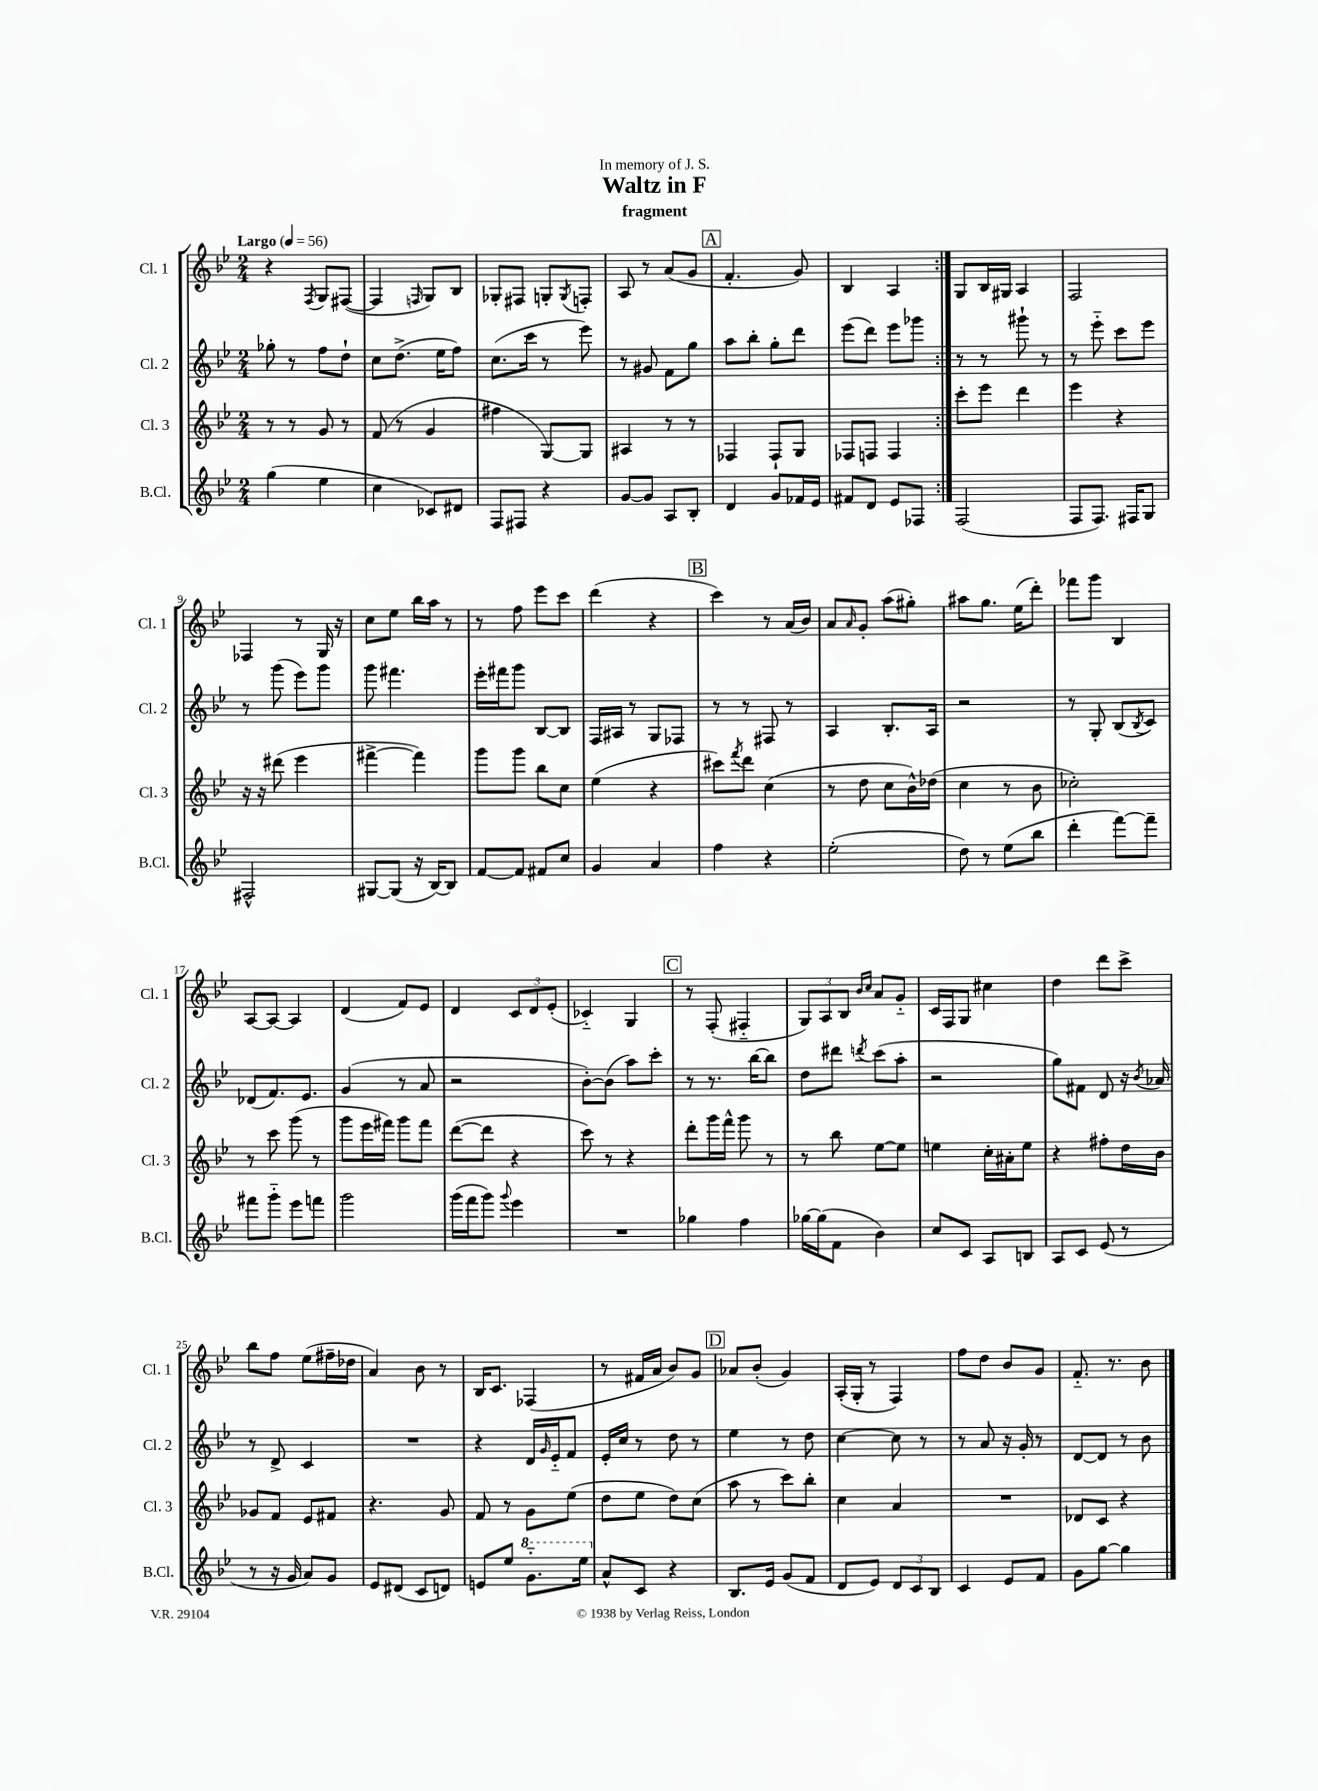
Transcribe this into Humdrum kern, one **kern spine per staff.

**kern	**kern	**kern	**kern
*staff4	*staff3	*staff2	*staff1
*clefG2	*clefG2	*clefG2	*clefG2
*k[b-e-]	*k[b-e-]	*k[b-e-]	*k[b-e-]
*M2/4	*M2/4	*M2/4	*M2/4
*MM56	*MM56	*MM56	*MM56
(4gg	8r	8gg-'	4r
.	8r	8r	.
.	.	.	8qF
4ee-	8g	8ff	8G
.	8r	8dd`	([8F#
=	=	=	=
4cc	(8f	8cc	4F#]
.	8r	(8.dd^	.
.	.	.	16qqF
8c-)	4g	.	8G)
.	.	16ee-	.
8d#	.	8ff)	8B-
=	=	=	=
8F	4ff#	(8.cc	8G-'
8F#	.	.	8F#
.	.	16ccc	.
4r	[8G)	8r	8G'
.	.	.	8qG
.	8G]	8eee-)	8F'
=	=	=	=
[8g	4A#	8r	8A
8g]	.	8g#	8r
8A	8r	8f	(8a
8B-'	8r	8gg	8g
=	=	=	=
4d	4F-	8aa	4.f'
.	.	8bb-'	.
8g	8F-`	8gg'	.
16f-	8G	8ddd	8g)
16e-	.	.	.
=	=	=	=
8f#	8F-	(8eee-	4B-
8d	8F	8ddd)	.
8e-	4F	8eee-	4A
8F-	.	8ggg-	.
=:|!	=:|!	=:|!	=:|!
(2F	8ccc'	8r	8G
.	8eee-	8r	16B-
.	.	.	16G#
.	4ddd	8ggg#`	4A
.	.	8r	.
=	=	=	=
8F	4eee-	8r	2F
8.F)	.	8eee-'~	.
.	4r	8ccc	.
16F#	.	.	.
8G	.	8eee-	.
=	=	=	=
2F#^^	16r	8r	4F-
.	16r	.	.
.	(8ddd#	(8ggg	.
.	4eee-	8eee-)	8r
.	.	8ggg	16G
.	.	.	16r
=	=	=	=
[8G#	[4fff#^	8ggg	8cc
(8G#]	.	4.fff#	8ee-
16r	4fff#])	.	16bb-
[16B-)	.	.	16aa
8B-]	.	.	8r
=	=	=	=
[8f	8ggg	16eee-'	8r
.	.	16fff#	.
8f]	8ggg	8ggg	8ff
8f#	8bb-	[8B-	8eee-
8cc	8cc	8B-]	8ccc
=	=	=	=
4g	(4ee-	16F	(4ddd
.	.	16A#	.
.	.	8r	.
4a	4r	8G	4r
.	.	8F-	.
=	=	=	=
4ff	8ccc#)	8r	4ccc)
.	8qfff	.	.
.	8ddd	8r	.
4r	(4cc	8F#	8r
.	.	8r	(16a
.	.	.	16b-)
=	=	=	=
(2ee-'	8r	4A	8a
.	.	.	16qqa
.	8dd	.	8g'
.	8cc	8.B-'	(8aa
.	16b-^^)	.	8gg#')
.	(16dd-	16A	.
=	=	=	=
8dd)	4cc	2r	8aa#
8r	.	.	8.gg
(8ee-	8r	.	.
.	.	.	(16ee-
8bb-	8b-	.	8ddd')
=	=	=	=
4ddd'	2cc-')	8r	8fff-
.	.	8G'	8ggg
[8fff)	.	(8B-	4B-
.	.	8qB-	.
8fff~]	.	8c)	.
=	=	=	=
8fff#	8r	(8d-	[8A
8ggg'~	8ccc	8.f)	8A_
8eee-	(8ggg	.	4A]
.	.	8.e-	.
8fff	8r	.	.
=	=	=	=
2ggg	8ggg	(4g	(4d
.	16eee-	.	.
.	16fff#)	.	.
.	8ggg	8r	8f)
.	8fff#	8a	8e-
=	=	=	=
(16ggg	([8ddd	2r	4d
16fff	.	.	.
8ggg)	8ddd]	.	.
8qqggg	.	.	.
4eee-	4r	.	12c
.	.	.	12d
.	.	.	(12e-'
=	=	=	=
2r	8ccc)	[8b-')	4c-'~)
.	8r	(8b-]	.
.	4r	8aa)	4G
.	.	8ccc'	.
=	=	=	=
4gg-	8ddd'	8r	8r
.	16ggg	8.r	(8F'
.	16fff^^	.	.
4ff	8ggg	.	4F#'~
.	.	[16bb-	.
.	8r	8bb-]	.
=	=	=	=
[16gg-	8r	8dd	12G)
(16gg-]	.	.	.
.	.	.	12A
8f	8bb-	8ddd#	.
.	.	.	12B-
.	.	.	16qqb-
.	.	8qddd	16qqcc
4b-)	[8ee-	(8ccc	8a
.	8ee-]	8aa'	8g'~
=	=	=	=
8cc	4ee	2r	16c
.	.	.	16F
8c	.	.	8G
8A	16cc'	.	4cc#
.	16a#'	.	.
8B	8ee	.	.
=	=	=	=
8A	4r	8gg)	4dd
8c	.	8f#	.
(8e-	8ff#'	8d	8ddd
8r	16dd	16r	8ccc^
.	.	8qb-	.
.	16b-	16a-	.
=	=	=	=
8r	8g-	8r	8bb-
16r	8f	8d^	8ff
16g	.	.	.
8a)	8e-	4c	(8ee-
8g	8f#	.	16ff#~
.	.	.	16dd-
=	=	=	=
8e-	4.r	2r	4a)
(8d#	.	.	.
8c	.	.	8b-
8d)	8g	.	8r
=	=	=	=
8e	8f	4r	16B-
.	.	.	8.c
8ee-	8r	.	.
8.gg'~	8g	16d	(4F-
.	.	16qqg	.
.	.	16e-'~	.
.	(8ee-	8f	.
16eee-	.	.	.
=	=	=	=
8a^^	8dd	16e-'	8r
.	.	16cc	.
8c	8ee-	8r	16f#
.	.	.	16a
4r	8dd)	8dd	8b-)
.	(8cc	8r	8g
=	=	=	=
8.B-	8aa	4ee-	8a-
.	8r	.	(8b-'
16e-	.	.	.
(8g	8ccc)	8r	4g)
8f	8bb-'	8dd	.
=	=	=	=
8d	4cc	[4cc	(16A'
.	.	.	16G'
8e-)	.	.	8r
12d	4a	8cc]	4F)
12c	.	.	.
.	.	8r	.
12B-	.	.	.
=	=	=	=
4c	2r	8r	8ff
.	.	8a	8dd
8e-	.	16r	8b-
.	.	16g'	.
8f	.	8r	8g
=	=	=	=
8g	8d-	[8d	8.f'~
[8gg	8c	8d]	.
.	.	.	8.r
4gg]	4r	8r	.
.	.	8b-	8b-
==	==	==	==
*-	*-	*-	*-
